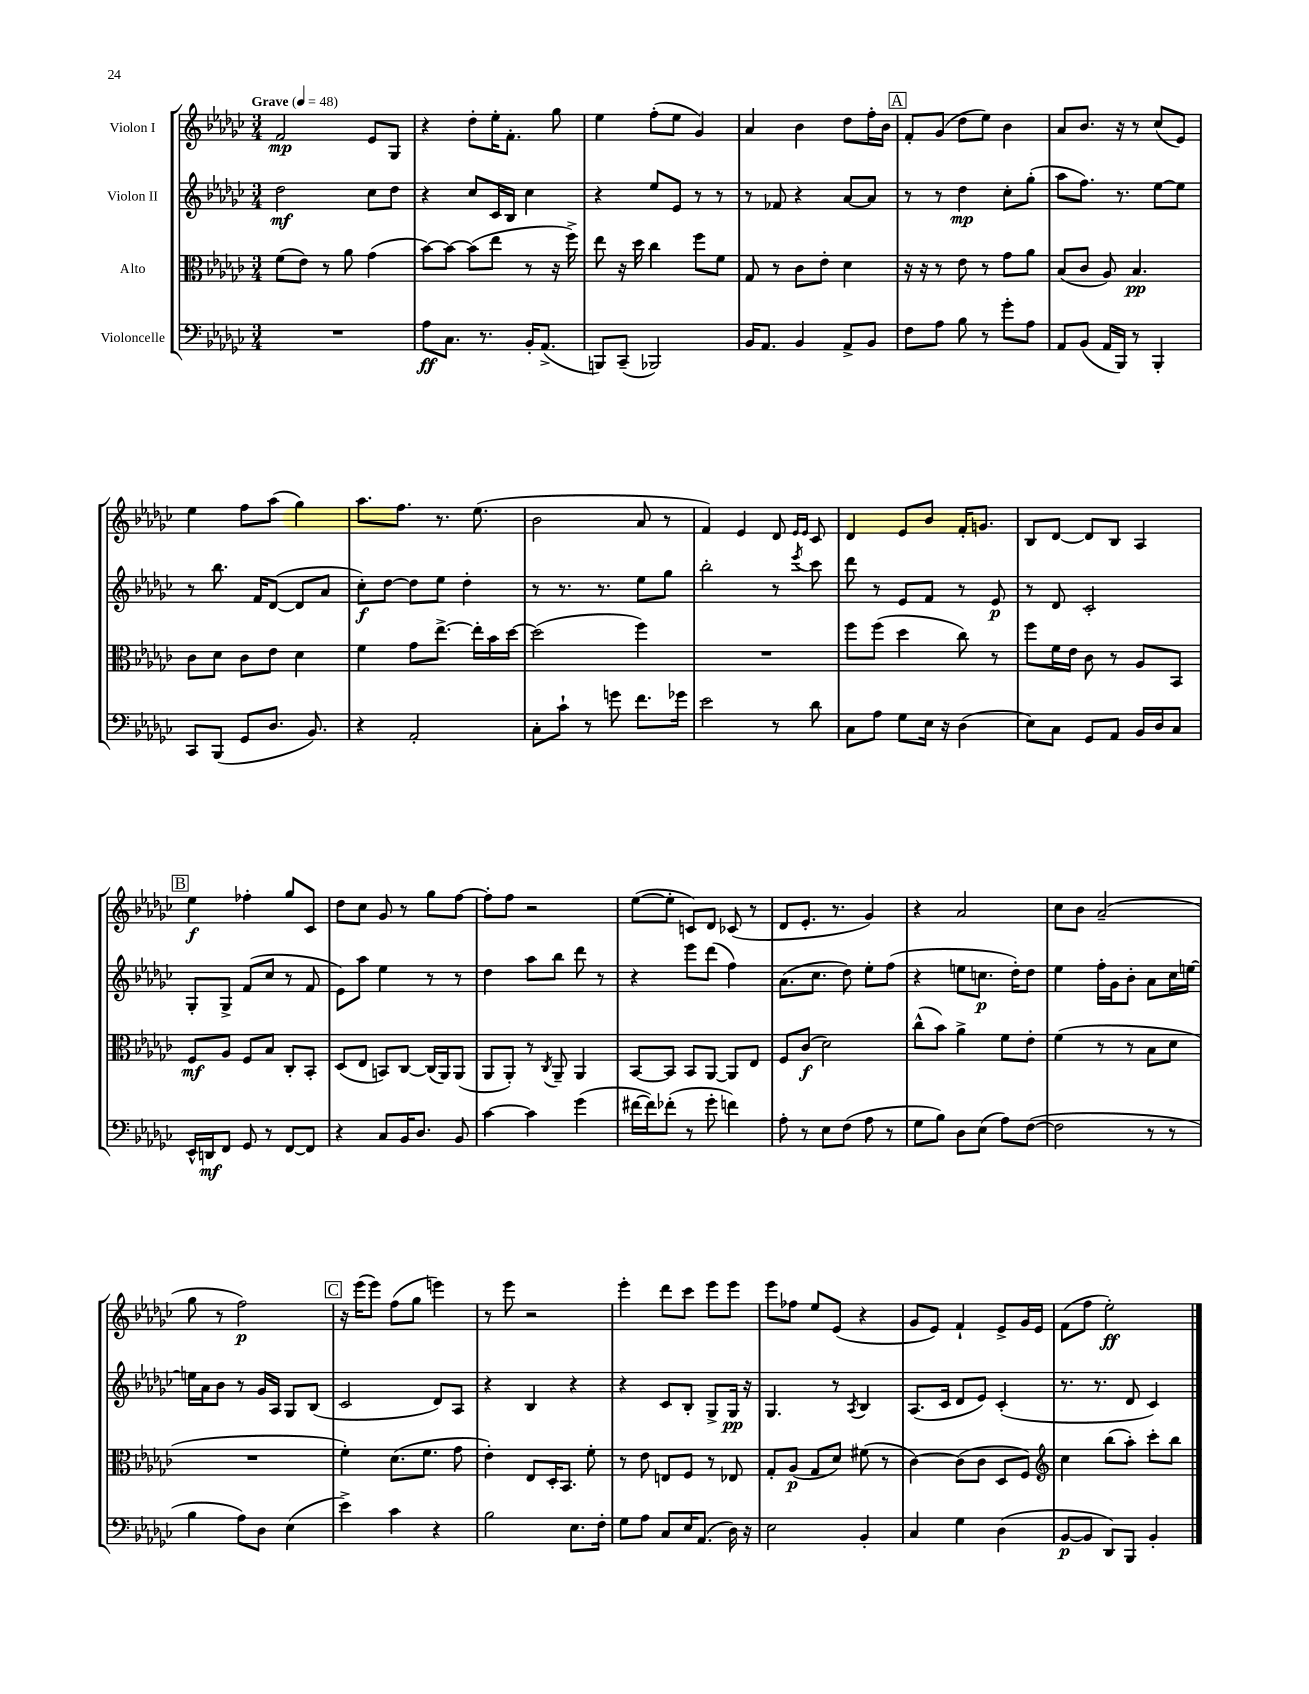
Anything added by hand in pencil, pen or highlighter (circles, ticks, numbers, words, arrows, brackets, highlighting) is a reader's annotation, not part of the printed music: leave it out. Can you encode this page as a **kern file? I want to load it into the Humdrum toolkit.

**kern	**kern	**kern	**kern
*staff4	*staff3	*staff2	*staff1
*clefF4	*clefC3	*clefG2	*clefG2
*k[b-e-a-d-g-c-]	*k[b-e-a-d-g-c-]	*k[b-e-a-d-g-c-]	*k[b-e-a-d-g-c-]
*M3/4	*M3/4	*M3/4	*M3/4
*MM48	*MM48	*MM48	*MM48
2.r	(8f	2dd-	2f
.	8e-)	.	.
.	8r	.	.
.	8a-	.	.
.	(4g-	8cc-	8e-
.	.	8dd-	8G-
=	=	=	=
8A-	[8b-)	4r	4r
8.C-	8b-_	.	.
.	(8b-]	8cc-	8dd-'
8.r	.	.	.
.	8ee-	16c-	16ee-'
.	.	16B-	8.f'
16BB-'	8r	4cc-	.
(8.AA-^	.	.	.
.	16r	.	8gg-
.	16ff^)	.	.
=	=	=	=
8BBB)	8ee-	4r	4ee-
(8CC-~	16r	.	.
.	16dd-	.	.
2BBB-)	4cc-	8ee-	(8ff'
.	.	8e-	8ee-
.	8ff	8r	4g-)
.	8f	8r	.
=	=	=	=
16BB-	8G-	8r	4a-
8.AA-	.	.	.
.	8r	8f-	.
4BB-	8c-	4r	4b-
.	8e-'	.	.
8AA-^	4d-	[8a-	8dd-
8BB-	.	8a-]	16ff'
.	.	.	16b-
=	=	=	=
8F	16r	8r	8f'
.	16r	.	.
8A-	8r	8r	(8g-
8B-	8e-	4dd-	8dd-
8r	8r	.	8ee-)
8g-'	8g-	8cc-'	4b-
8A-	8a-	(8gg-'	.
=	=	=	=
8AA-	(8B-	8aa-	8a-
(8BB-	8c-	8.ff)	8.b-
16AA-	8A-)	.	.
16BBB-)	.	8.r	16r
8r	4.B-	.	8r
4BBB-'	.	[8ee-	(8cc-
.	.	8ee-]	8e-)
=	=	=	=
8CC-	8c-	8r	4ee-
(8BBB-	8d-	8.bb-	.
8GG-	8c-	.	8ff
.	.	16f	.
8.D-	8e-	([8d-	(8aa-
.	4d-	8d-]	4gg-)
8.BB-)	.	.	.
.	.	8a-	.
=	=	=	=
4r	4f	8cc-')	8.aa-
.	.	[8dd-	.
.	.	.	8.ff
2AA-'	8g-	8dd-]	.
.	[8.ee-^	8ee-	8.r
.	.	4dd-'	.
.	16ee-']	.	(8.ee-
.	16b-	.	.
.	[16dd-	.	.
=	=	=	=
8C-'	(2dd-]	8r	2b-
8c-`	.	8.r	.
8r	.	.	.
.	.	8.r	.
8g	.	.	.
8.f	4ff)	8ee-	8a-
.	.	8gg-	8r
16g-	.	.	.
=	=	=	=
2e-	2.r	2bb-'	4f)
.	.	.	4e-
8r	.	8r	8d-
.	.	.	16qqe-
.	.	8qeee-	16qqe-
8d-	.	8ccc-	8c-
=	=	=	=
8C-	8ff	8ddd-	4d-
8A-	(8ff	8r	.
8G-	4dd-	8e-	8e-
16E-	.	8f	8b-
16r	.	.	.
(4D-	8cc-)	8r	16f'
.	.	.	8.g
.	8r	8e-	.
=	=	=	=
8E-)	8ff	8r	8B-
8C-	16f	8d-	[8d-
.	16e-	.	.
8GG-	8c-	2c-'	8d-]
8AA-	8r	.	8B-
16BB-	8A-	.	4A-
16D-	.	.	.
8C-	8BB-	.	.
=	=	=	=
16EE-^^	8F	8G-'	4ee-
16DD	.	.	.
8FF	8A-	8G-^	.
8GG-	8F	(8f	4ff-'
8r	8B-	8cc-	.
[8FF	8C-'	8r	8gg-
8FF]	8BB-'	8f	8c-
=	=	=	=
4r	(8D-	8e-)	8dd-
.	8E-	8aa-	8cc-
8C-	8BB)	4ee-	8g-
16BB-	[8C-	.	8r
8.D-	.	.	.
.	(16C-]	8r	8gg-
.	16AA-)	.	.
8BB-	(8AA-	8r	[8ff
=	=	=	=
[4c-	8AA-	4dd-	8ff']
.	8AA-')	.	8ff
4c-]	8r	8aa-	2r
.	8qC-	.	.
.	8AA-~	8bb-	.
(4g-	4AA-	8ddd-	.
.	.	8r	.
=	=	=	=
[16f#	[8BB-	4r	([8ee-
16f#])	.	.	.
(8f-'	8BB-]	.	8ee-']
8r	8BB-	8eee-	8c)
8g-'	[8AA-	(8ddd-	8d-
4f)	8AA-]	4ff)	(8c-
.	8E-	.	8r
=	=	=	=
8A-'	8F	(8.a-	8d-
8r	(8c-	.	8.e-'
.	.	8.cc-	.
8E-	2d-)	.	.
.	.	.	8.r
(8F	.	8dd-)	.
8A-	.	8ee-'	4g-)
8r	.	(8ff	.
=	=	=	=
8G-	(8cc-^^	4r	4r
8B-)	8b-)	.	.
8D-	4a-^	8ee	2a-
(8E-	.	8.cc	.
8A-)	8f	.	.
.	.	16dd-')	.
([8F	8e-'	8dd-	.
=	=	=	=
2F]	(4f	4ee-	8cc-
.	.	.	8b-
.	8r	16ff'	(2a-~
.	.	16g-	.
.	8r	8b-'	.
8r	8B-	8a-	.
8r	8d-	16cc-	.
.	.	[16ee	.
=	=	=	=
4B-	2.r	16ee]	8gg-
.	.	16a-	.
.	.	8b-	8r
8A-)	.	8r	2ff)
8D-	.	16g-	.
.	.	16A-	.
(4E-	.	8G-	.
.	.	(8B-	.
=	=	=	=
4e-^)	4f')	2c-	16r
.	.	.	(16eee-
.	.	.	8eee-)
4c-	(8.d-	.	(8ff
.	.	.	8gg-
.	8.f	.	.
4r	.	8d-)	4eee)
.	8g-	8A-	.
=	=	=	=
2B-	4e-')	4r	8r
.	.	.	8eee-
.	8E-	4B-	2r
.	16D-'	.	.
.	8.BB-	.	.
8.E-	.	4r	.
.	8f'	.	.
16F'	.	.	.
=	=	=	=
8G-	8r	4r	4eee-'
8A-	8e-	.	.
8C-	8E	8c-	8ddd-
16E-	8F	8B-'	8ccc-
(8.AA-	.	.	.
.	8r	8G-^	8eee-
16D-)	8E-	16G-	8eee-
16r	.	16r	.
=	=	=	=
2E-	8G-'	4.G-	8eee-
.	(8A-	.	8ff-
.	8G-	.	8ee-
.	8d-)	8r	(8e-
.	.	8qA-	.
4BB-'	(8f#	4B-	4r
.	8r	.	.
=	=	=	=
4C-	[4c-)	(8.A-	8g-
.	.	.	8e-)
.	.	16c-	.
4G-	(8c-]	8d-	4f`
.	8c-	8e-)	.
(4D-	8D-	(4c-'	8e-^
.	8F)	.	16g-
.	.	.	16e-
=	=	=	=
*	*clefG2	*	*
[8BB-	4cc-	8.r	(8f
8BB-]	.	.	8ff
.	.	8.r	.
8DD-)	(8bb-	.	2ee-')
8BBB-	8aa-')	8d-	.
4BB-'	8ccc-'	4c-)	.
.	8bb-	.	.
==	==	==	==
*-	*-	*-	*-
